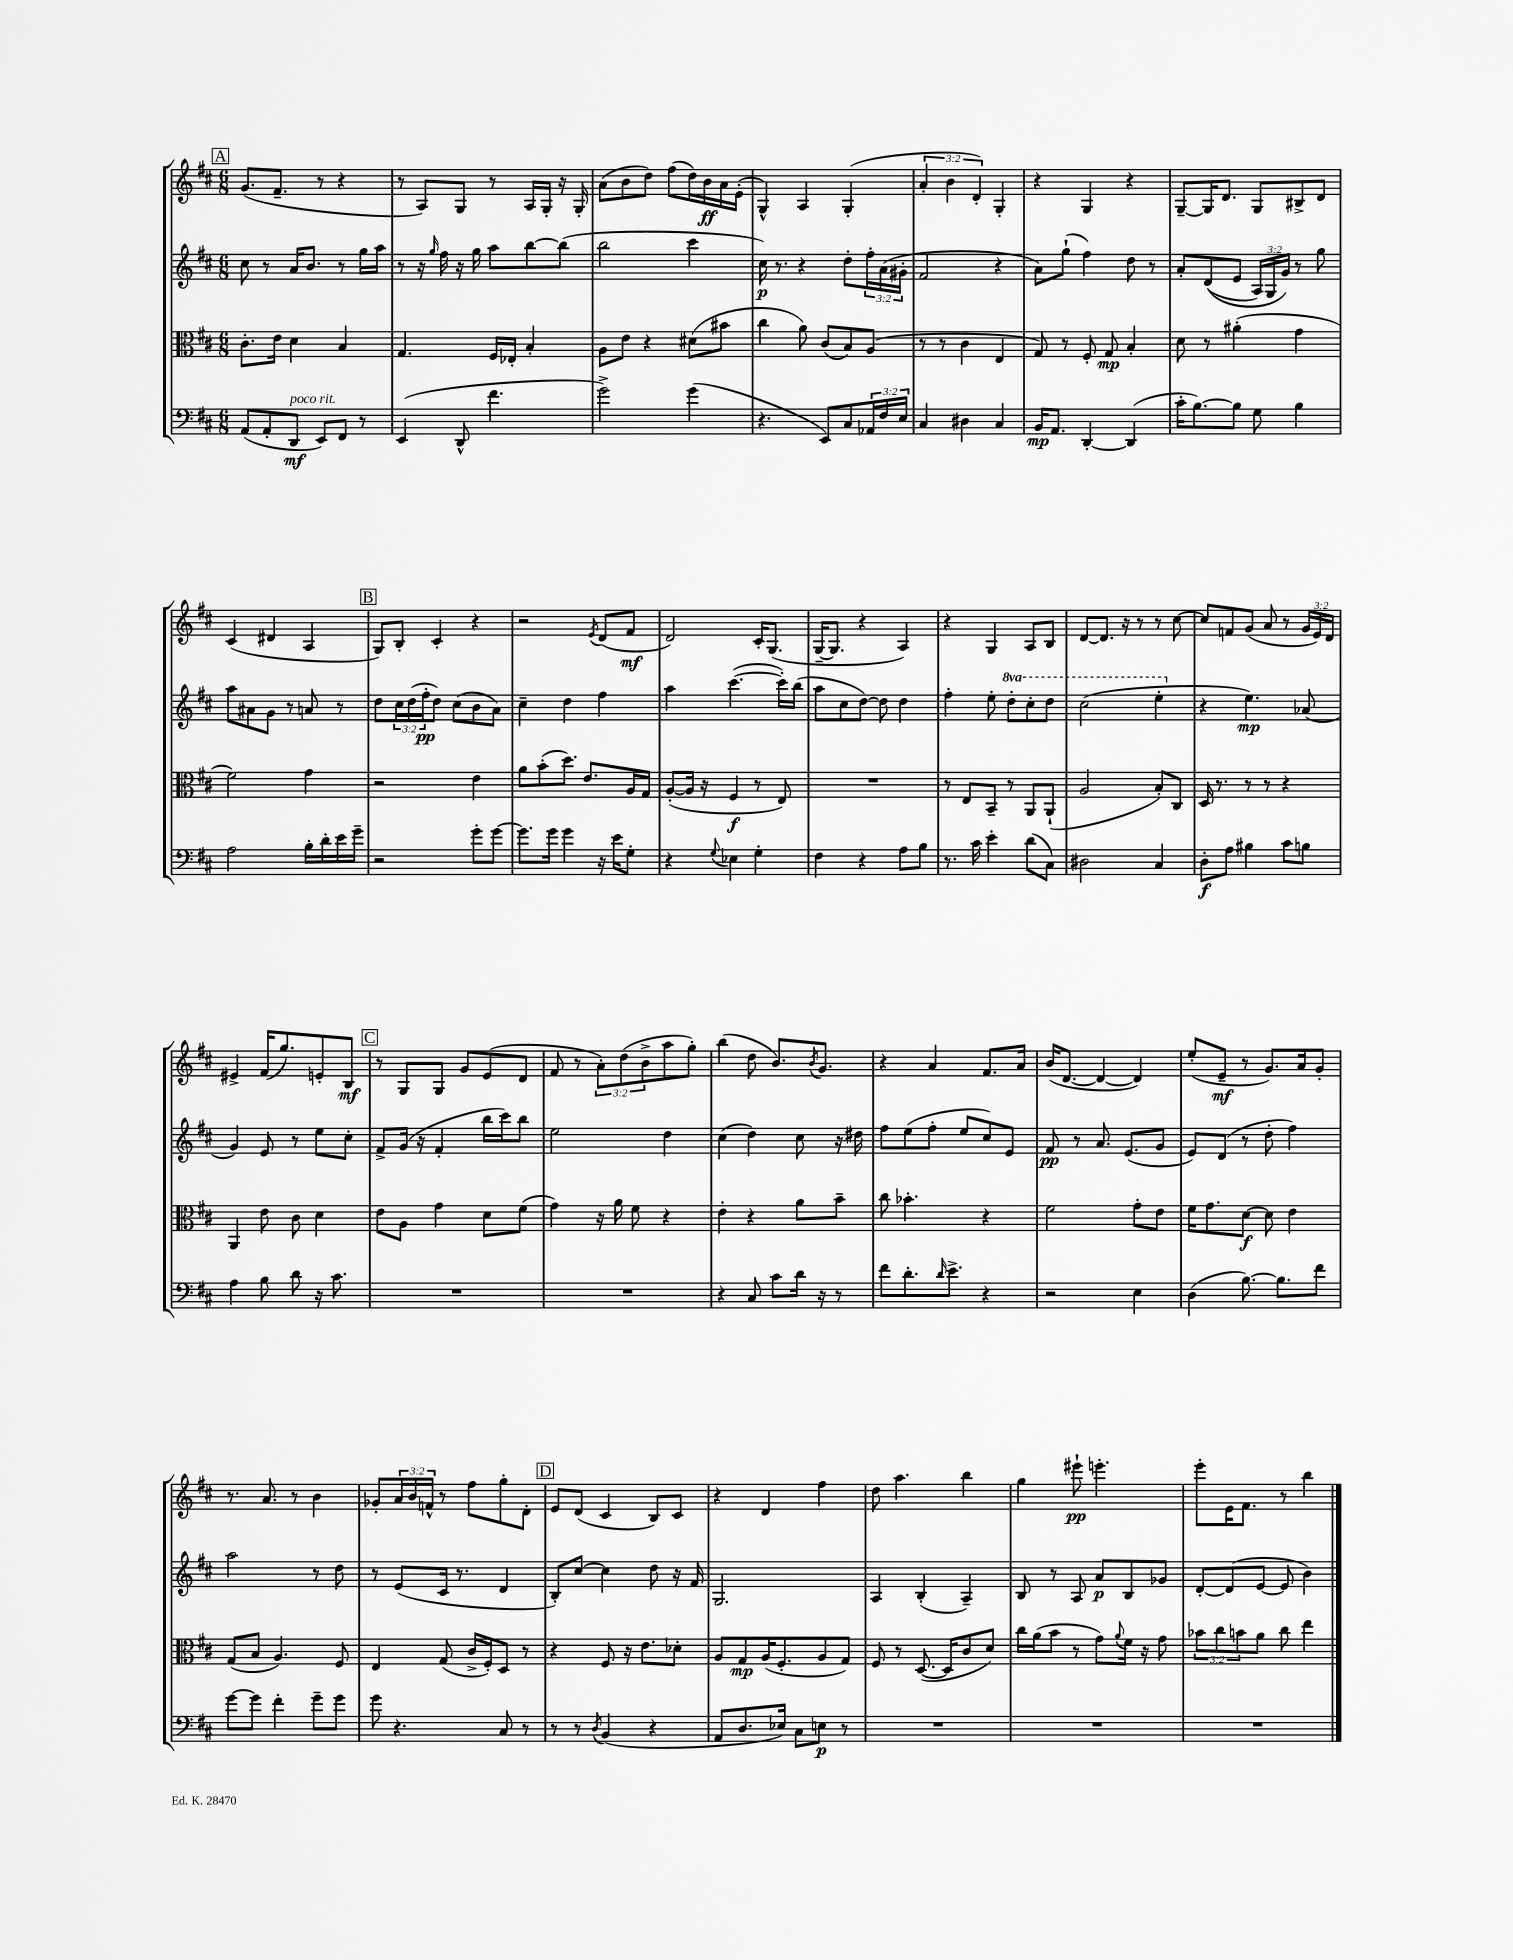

**kern	**kern	**kern	**kern
*staff4	*staff3	*staff2	*staff1
*clefF4	*clefC3	*clefG2	*clefG2
*k[f#c#]	*k[f#c#]	*k[f#c#]	*k[f#c#]
*M6/8	*M6/8	*M6/8	*M6/8
(8AA	8.c#'	8cc#	(8.g
8AA'	.	8r	.
.	16e	.	8.f#~
8DD	4d	16a	.
.	.	8.b	.
8EE)	.	.	8r
8FF#	4B	8r	4r
8r	.	16gg	.
.	.	16aa	.
=	=	=	=
(4EE	4.G	8r	8r
.	.	16r	8A)
.	.	16qqgg	.
.	.	16ff#	.
8DD^^	.	16r	8G
.	.	16gg	.
4.f#	16F#	8aa	8r
.	16E-'	.	.
.	4B'	[8bb	16A
.	.	.	16G'
.	.	(8bb]	16r
.	.	.	16G'
=	=	=	=
2g^)	8A	2bb	(8a
.	8e	.	8b
.	4r	.	8dd)
.	.	.	(8ff#
(4g	(8d#	4ccc#	16dd)
.	.	.	16b
.	8b#	.	16a
.	.	.	(16e'
=	=	=	=
4.r	4cc#	16cc#)	4G^^)
.	.	8.r	.
.	8a)	4r	4A
8EE)	(8c#	.	.
8C#	8B)	8dd'	(4G'
24AA-	(8A	24ff#'	.
24F#	.	(24a	.
24E	.	24g#'	.
=	=	=	=
4C#	8r	2f#	6a'
.	8r	.	.
.	.	.	6b
4D#	4c#	.	.
.	.	.	6d')
4C#	4E	4r	4G'
=	=	=	=
16BB	8G)	8a)	4r
8.AA	.	.	.
.	8r	(8gg`	.
[4DD'	8F#'	4ff#)	4G
.	8G	.	.
(4DD]	4B'	8dd	4r
.	.	8r	.
=	=	=	=
16c#'	8d	8a'	[8G~
[8.B)	.	.	.
.	8r	&((8d	16G]
.	.	.	8.d
8B]	(4a#'	8e	.
8G	.	24A)	8G
.	.	24G	.
.	.	24g&)	.
4B	4g	8r	8B#^
.	.	8gg	8d
=	=	=	=
2A	2f#)	8aa	(4c#
.	.	8a#	.
.	.	8g	4d#
.	.	8r	.
16B'	4g	8a	4A
16d'	.	.	.
16e	.	8r	.
16g~	.	.	.
=	=	=	=
2r	2r	8dd	8G)
.	.	24cc#	8B'
.	.	(24dd	.
.	.	24ff#'	.
.	.	8dd)	4c#'
.	.	(8cc#	.
8g'	4e	8b	4r
[8g	.	8a)	.
=	=	=	=
8.g]	8a	4cc#~	2r
.	(8b'	.	.
16g	.	.	.
4g	8.dd)	4dd	.
.	8.e	.	.
.	.	.	8qe
16r	.	4ff#	(8d
16e	.	.	.
8G'	16A	.	8f#
.	16G	.	.
=	=	=	=
4r	([8A'	4aa	2d)
.	16A]	.	.
.	16r	.	.
8qqG	.	.	.
4E-	4F#	([4.ccc#	.
4G'	8r	.	16c#'
.	.	.	(8.G
.	8E)	16ccc#'])	.
.	.	(16bb	.
=	=	=	=
4F#	2.r	8aa	[16G~
.	.	.	8.G]
.	.	8cc#	.
4r	.	[8dd)	4r
.	.	8dd]	.
8A	.	4dd	4A)
8B	.	.	.
=	=	=	=
8.r	8r	4ff#'	4r
.	8E	.	.
16c#	.	.	.
4e'	8BB~	8ee'	4G
.	8r	8ddd'	.
(8d	8AA	8ccc#'	8A
8C#)	(8AA`	8ddd	8B
=	=	=	=
2D#	2A	(2ccc#	[8d
.	.	.	8.d]
.	.	.	16r
.	.	.	8r
4C#	8B')	4eee'	8r
.	8C#	.	[8cc#
=	=	=	=
8D'	16D	4r	8cc#]
.	8.r	.	.
8A	.	.	8f
4B#	8r	4.ee)	(8g
.	8r	.	8a
8c#	4r	.	8r
8B	.	(8a-	24g
.	.	.	24e)
.	.	.	24d
=	=	=	=
4A	4AA	4g)	4e#^
8B	8e	8e	(16f#
.	.	.	8.gg)
8d	8c#	8r	.
16r	4d	8ee	8e'
8.c#	.	.	.
.	.	8cc#'	8B
=	=	=	=
2.r	8e	8f#^	8r
.	8A	(16g	8G
.	.	16r	.
.	4g	4f#'	8G
.	.	.	8g
.	8d	16bb	(8e
.	.	16ccc#)	.
.	(8f#	8bb	8d
=	=	=	=
2.r	4g)	2ee	8f#
.	.	.	8r
.	16r	.	12a')
.	16a	.	.
.	.	.	(12dd
.	8f#	.	.
.	.	.	12b^
.	4r	4dd	8aa
.	.	.	8gg')
=	=	=	=
4r	4e'	(4cc#	(4bb
8C#	4r	4dd)	8dd
8c#	.	.	8.b)
16d	8a	8cc#	.
.	.	.	8qb
16r	.	.	8.g
8r	8b~	16r	.
.	.	16dd#	.
=	=	=	=
8f#	8cc#	8ff#	4r
8.d'	4.b-'	(8ee	.
.	.	8ff#'	4a
16qqd	.	.	.
8.e^	.	.	.
.	.	8ee	.
4r	4r	8cc#)	8.f#
.	.	8e	.
.	.	.	16a
=	=	=	=
2r	2f#	8f#	(16b
.	.	.	[8.d
.	.	8r	.
.	.	8.a	4d_
.	.	(8.e	.
4E	8g'	.	4d])
.	8e	8g	.
=	=	=	=
(4D	16f#	8e)	(8ee'
.	8.g	.	.
.	.	(8d	8e~
[8.B)	[8d	8r	8r
.	8d]	8dd'	8.g)
8.B]	.	.	.
.	4e	4ff#)	.
.	.	.	16a
8f#	.	.	8g'
=	=	=	=
[8g	(8G	2aa	8.r
8g]	8B	.	.
.	.	.	8.a
4f#'	4.A)	.	.
.	.	.	8r
8g~	.	8r	4b
8g	8F#	8dd	.
=	=	=	=
8g	4E	8r	8g-'
4.r	.	(8e	24a
.	.	.	24b
.	.	.	24f^^
.	(8G	16c#	8r
.	.	8.r	.
.	16c#^	.	8ff#
.	16F#')	.	.
8C#	8D	4d	8gg'
8r	8r	.	8d'
=	=	=	=
8r	4r	8B')	8e
8r	.	[8cc#	(8d
8qD	.	.	.
(4BB	8F#	4cc#]	4c#
.	16r	.	.
.	8.e	.	.
4r	.	8dd	8B)
.	8d-'	16r	8c#
.	.	16f#	.
=	=	=	=
8AA	8A	2.G	4r
8.D	8G	.	.
.	(16A	.	4d
16E-)	8.F#'	.	.
8C#	.	.	.
8E	8A	.	4ff#
8r	8G)	.	.
=	=	=	=
2.r	8F#	4A	8dd
.	8r	.	4.aa
.	([8.D	(4B'	.
.	16D]	.	.
.	8c#	4A~)	4bb
.	8d)	.	.
=	=	=	=
2.r	16cc#	8B	4gg
.	(16a	.	.
.	8b	8r	.
.	8r	8A	8eee#`
.	8g)	8a	4.eee'
.	8qqa	.	.
.	16f#	8B	.
.	16r	.	.
.	8g	8g-	.
=	=	=	=
2.r	12b-	[8d'	8eee'
.	12cc#	.	.
.	.	(8d]	16e
.	12b	.	.
.	.	.	8.f#
.	8a	[8e	.
.	8cc#	8e]	8r
.	4ee	4b)	4bb
==	==	==	==
*-	*-	*-	*-
